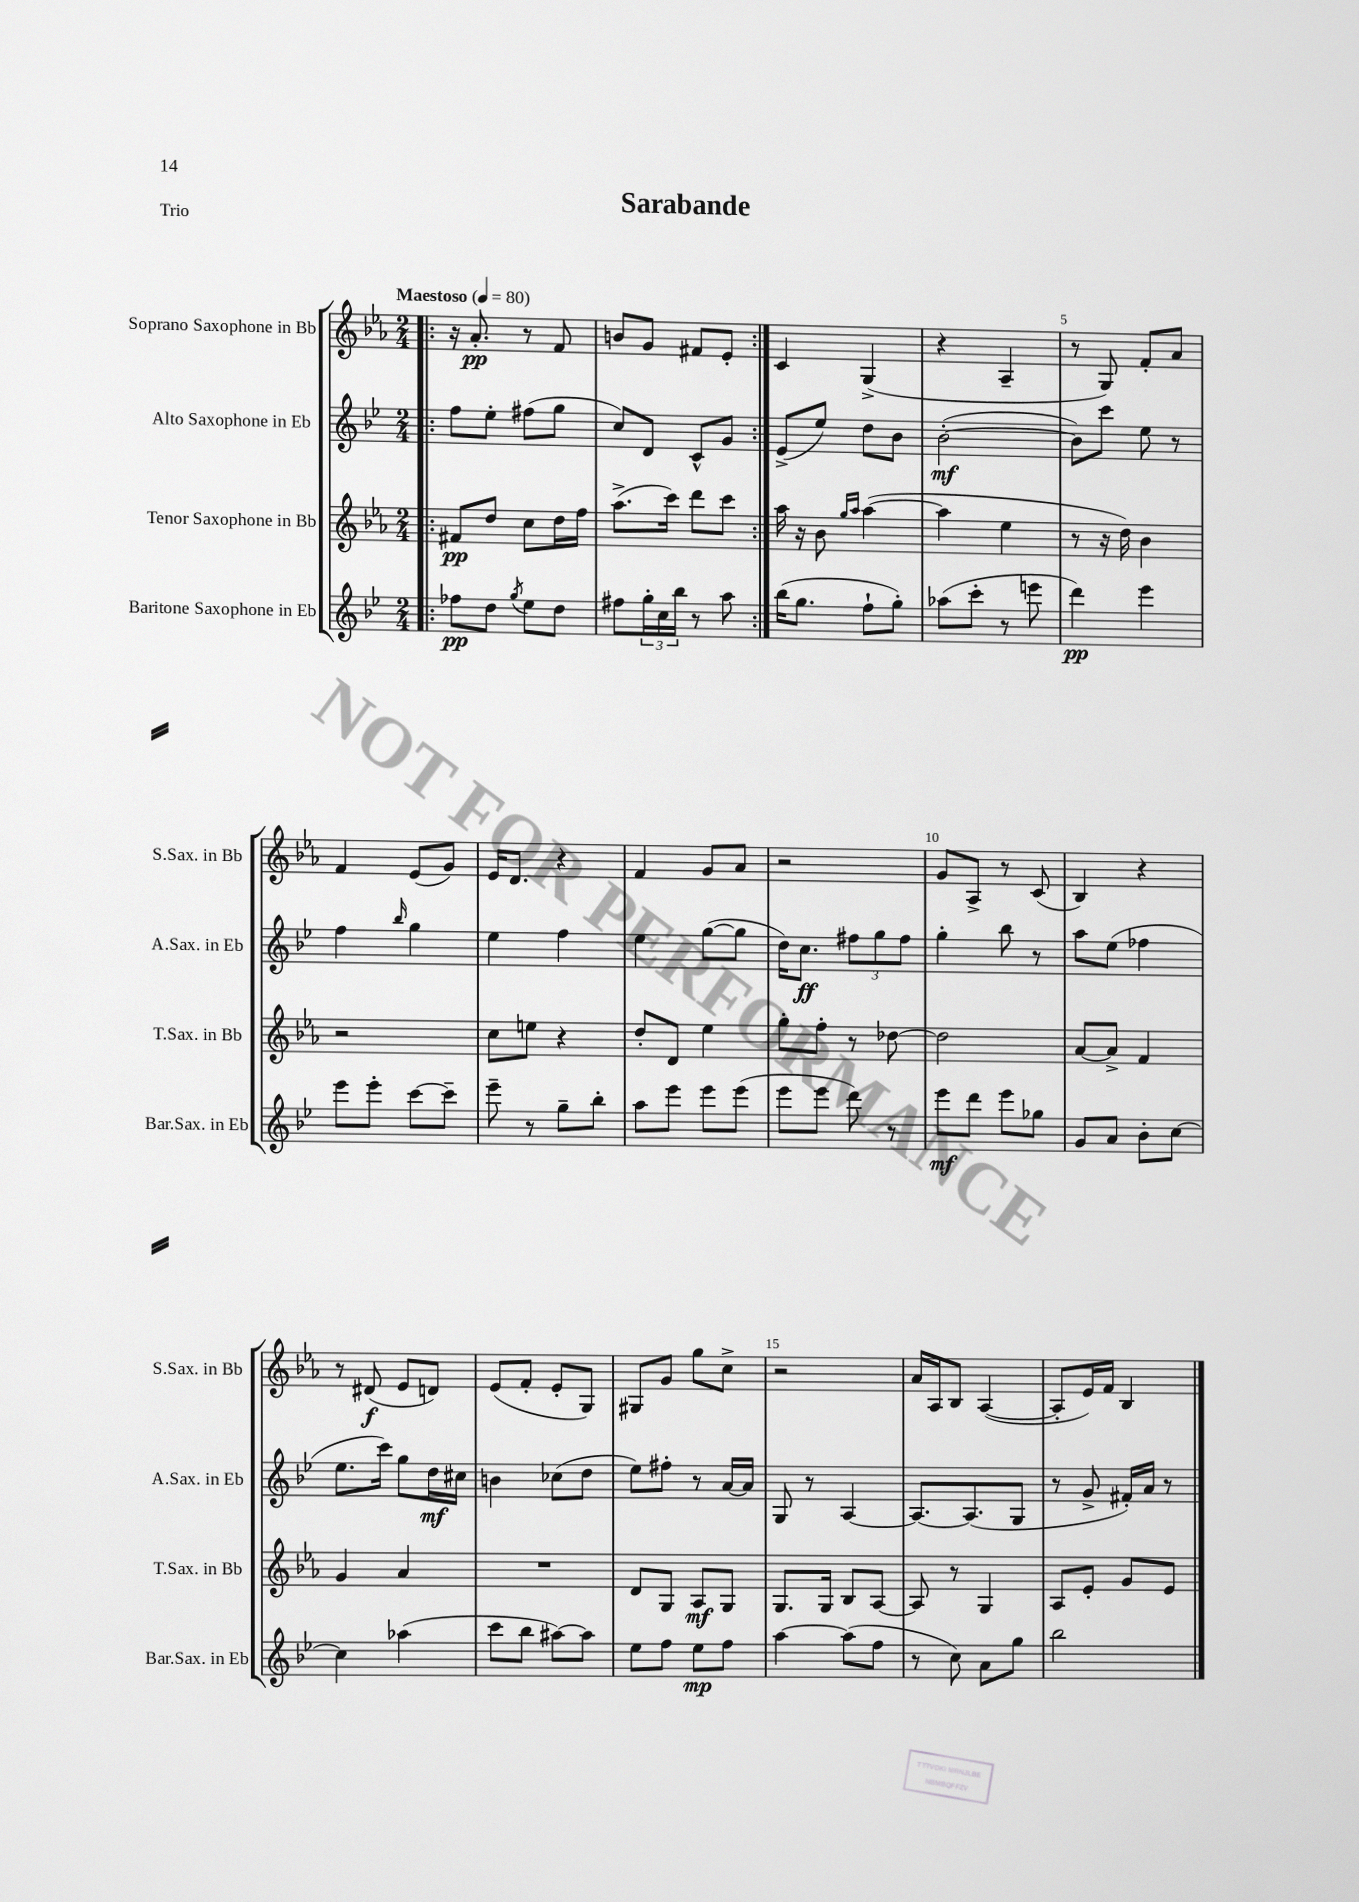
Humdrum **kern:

**kern	**dynam	**kern	**dynam	**kern	**dynam	**kern	**dynam
*part4	*part4	*part3	*part3	*part2	*part2	*part1	*part1
*staff4	*staff4	*staff3	*staff3	*staff2	*staff2	*staff1	*staff1
*I"Baritone Saxophone in Eb	*	*I"Tenor Saxophone in Bb	*	*I"Alto Saxophone in Eb	*	*I"Soprano Saxophone in Bb	*
*I'Bar.Sax. in Eb	*	*I'T.Sax. in Bb	*	*I'A.Sax. in Eb	*	*I'S.Sax. in Bb	*
*clefG2	*	*clefG2	*	*clefG2	*	*clefG2	*
*k[b-e-]	*	*k[b-e-a-]	*	*k[b-e-]	*	*k[b-e-a-]	*
*M2/4	*	*M2/4	*	*M2/4	*	*M2/4	*
*MM80	*	*MM80	*	*MM80	*	*MM80	*
=1!|:	=1!|:	=1!|:	=1!|:	=1!|:	=1!|:	=1!|:	=1!|:
!	!	!	!	!	!	!LO:TX:a:B:t=Maestoso	!
8ff-X\L	pp	8f#X/L	pp	8ff\L	.	16r	.
.	.	.	.	.	.	8.a-'/	pp
8dd\J	.	8dd/J	.	8ee-'\J	.	.	.
8qgg/	.	.	.	.	.	.	.
8ee-\L	.	8cc\L	.	(8ff#X\L	.	8r	.
8dd\J	.	16dd\L	.	8gg\J	.	8f/	.
.	.	16ff\JJ	.	.	.	.	.
=2	=2	=2	=2	=2	=2	=2	=2
8ff#X\L	.	(8.aa-^\L	.	8cc/L)	.	8bn/L	.
24gg'\L	.	.	.	8d/J	.	8g/J	.
24cc\	.	.	.	.	.	.	.
.	.	16ccc\Jk)	.	.	.	.	.
24bb-\JJ	.	.	.	.	.	.	.
8r	.	8ddd\L	.	8c^^/L	.	8f#X/L	.
8aa\	.	8ccc\J	.	8g/J	.	8e-'/J	.
=3:|!	=3:|!	=3:|!	=3:|!	=3:|!	=3:|!	=3:|!	=3:|!
(16bb-\KL	.	16aa-\	.	(8e-^/L	.	4c/	.
8.gg\J	.	16r	.	.	.	.	.
.	.	8b-\	.	8ee-/J)	.	.	.
.	.	16qqgg/LL	.	.	.	.	.
.	.	16qqaa-/JJ	.	.	.	.	.
8ff`\L	.	([4aa-\	.	8dd\L	.	(4G^/	.
8gg'\J)	.	.	.	8b-\J	.	.	.
=4	=4	=4	=4	=4	=4	=4	=4
(8aa-X\L	.	4aa-\]	.	([2b-'\	mf	4r	.
8ccc'\J	.	.	.	.	.	.	.
8r	.	4ee-\	.	.	.	4A-~/	.
8eeen\	.	.	.	.	.	.	.
=5	=5	=5	=5	=5	=5	=5	=5
4ddd\)	pp	8r	.	8b-\L])	.	8r	.
.	.	16r	.	8ccc\J	.	8G/)	.
.	.	16dd\)	.	.	.	.	.
4eee-\	.	4b-\	.	8ee-\	.	8f'/L	.
.	.	.	.	8r	.	8a-/J	.
!!LO:LB:g=z
=6	=6	=6	=6	=6	=6	=6	=6
8eee-\L	.	2r	.	4ff\	.	4f/	.
8eee-'\J	.	.	.	.	.	.	.
.	.	.	.	16qqbb-/	.	.	.
[8ccc\L	.	.	.	4gg\	.	(8e-/L	.
8ccc~\J]	.	.	.	.	.	8g/J)	.
=7	=7	=7	=7	=7	=7	=7	=7
8eee-~\	.	8cc\L	.	4ee-\	.	16e-/KL	.
.	.	.	.	.	.	8.d/J	.
8r	.	8een\J	.	.	.	.	.
8gg~\L	.	4r	.	4ff\	.	4r	.
8bb-'\J	.	.	.	.	.	.	.
=8	=8	=8	=8	=8	=8	=8	=8
8aa\L	.	8dd'/L	.	4ee-\	.	4f/	.
8eee-\J	.	8d/J	.	.	.	.	.
8eee-\L	.	4ee-\	.	([8gg\L	.	8g/L	.
(8eee-\J	.	.	.	8gg\J]	.	8a-/J	.
=9	=9	=9	=9	=9	=9	=9	=9
8eee-\L	.	8gg'\L	.	16dd\KL)	.	2r	.
.	.	.	.	8.cc\J	ff	.	.
8eee-\J	.	8ff'\J	.	.	.	.	.
8ddd\)	.	8r	.	12ff#X\L	.	.	.
.	.	.	.	12gg\	.	.	.
8r	.	[8dd-X\	.	.	.	.	.
.	.	.	.	12ff#\J	.	.	.
=10	=10	=10	=10	=10	=10	=10	=10
8eee-\L	mf	2dd-\]	.	4gg'\	.	8g/L	.
8ddd\J	.	.	.	.	.	8A-^/J	.
8eee-\L	.	.	.	8bb-\	.	8r	.
8gg-X\J	.	.	.	8r	.	(8c/	.
=11	=11	=11	=11	=11	=11	=11	=11
8g/L	.	[8a-/L	.	8aa\L	.	4B-/)	.
8a/J	.	8a-^/J]	.	(8ee-\J	.	.	.
8b-'\L	.	4f/	.	4ff-X\	.	4r	.
[8cc\J	.	.	.	.	.	.	.
!!LO:LB:g=z
=12	=12	=12	=12	=12	=12	=12	=12
4cc\]	.	4g/	.	8.ee-\L	.	8r	.
.	.	.	.	.	.	(8d#X/	f
.	.	.	.	16ccc\Jk)	.	.	.
(4aa-X\	.	4a-/	.	8gg\L	.	8e-/L	.
.	.	.	.	16dd\L	mf	8dn/J)	.
.	.	.	.	16cc#X\JJ	.	.	.
=13	=13	=13	=13	=13	=13	=13	=13
8ccc\L	.	2r	.	4bn\	.	(8e-/L	.
8bb-\J	.	.	.	.	.	8f'/J	.
[8aa#X\L)	.	.	.	(8cc-X\L	.	8e-'/L	.
8aa#\J]	.	.	.	8dd\J	.	8G/J)	.
=14	=14	=14	=14	=14	=14	=14	=14
8ee-\L	.	8d/L	.	8ee-\L)	.	8G#X/L	.
8ff\J	.	8G/J	.	8ff#X'\J	.	8g/J	.
8ee-\L	mp	8A-/L	mf	8r	.	8gg\L	.
8ff\J	.	8G/J	.	[16a/LL	.	8cc^\J	.
.	.	.	.	16a/JJ]	.	.	.
=15	=15	=15	=15	=15	=15	=15	=15
[4aa\	.	8.G/L	.	8G/	.	2r	.
.	.	.	.	8r	.	.	.
.	.	16G/Jk	.	.	.	.	.
(8aa\L]	.	8B-/L	.	[4A/	.	.	.
8ff\J	.	[8A-/J	.	.	.	.	.
=16	=16	=16	=16	=16	=16	=16	=16
8r	.	8A-/]	.	8.A/L_	.	16a-/LL	.
.	.	.	.	.	.	16A-/J	.
8cc\)	.	8r	.	.	.	8B-/J	.
.	.	.	.	(8.A/]	.	.	.
8a\L	.	4G/	.	.	.	([4A-/	.
8gg\J	.	.	.	8G/J	.	.	.
=17	=17	=17	=17	=17	=17	=17	=17
2bb-\	.	8A-/L	.	8r	.	8A-'/L]	.
.	.	8e-'/J	.	8g^/	.	16e-/L)	.
.	.	.	.	.	.	16f/JJ	.
.	.	8g/L	.	16f#X'/LL)	.	4B-/	.
.	.	.	.	16a/JJ	.	.	.
.	.	8e-/J	.	8r	.	.	.
==	==	==	==	==	==	==	==
*-	*-	*-	*-	*-	*-	*-	*-
